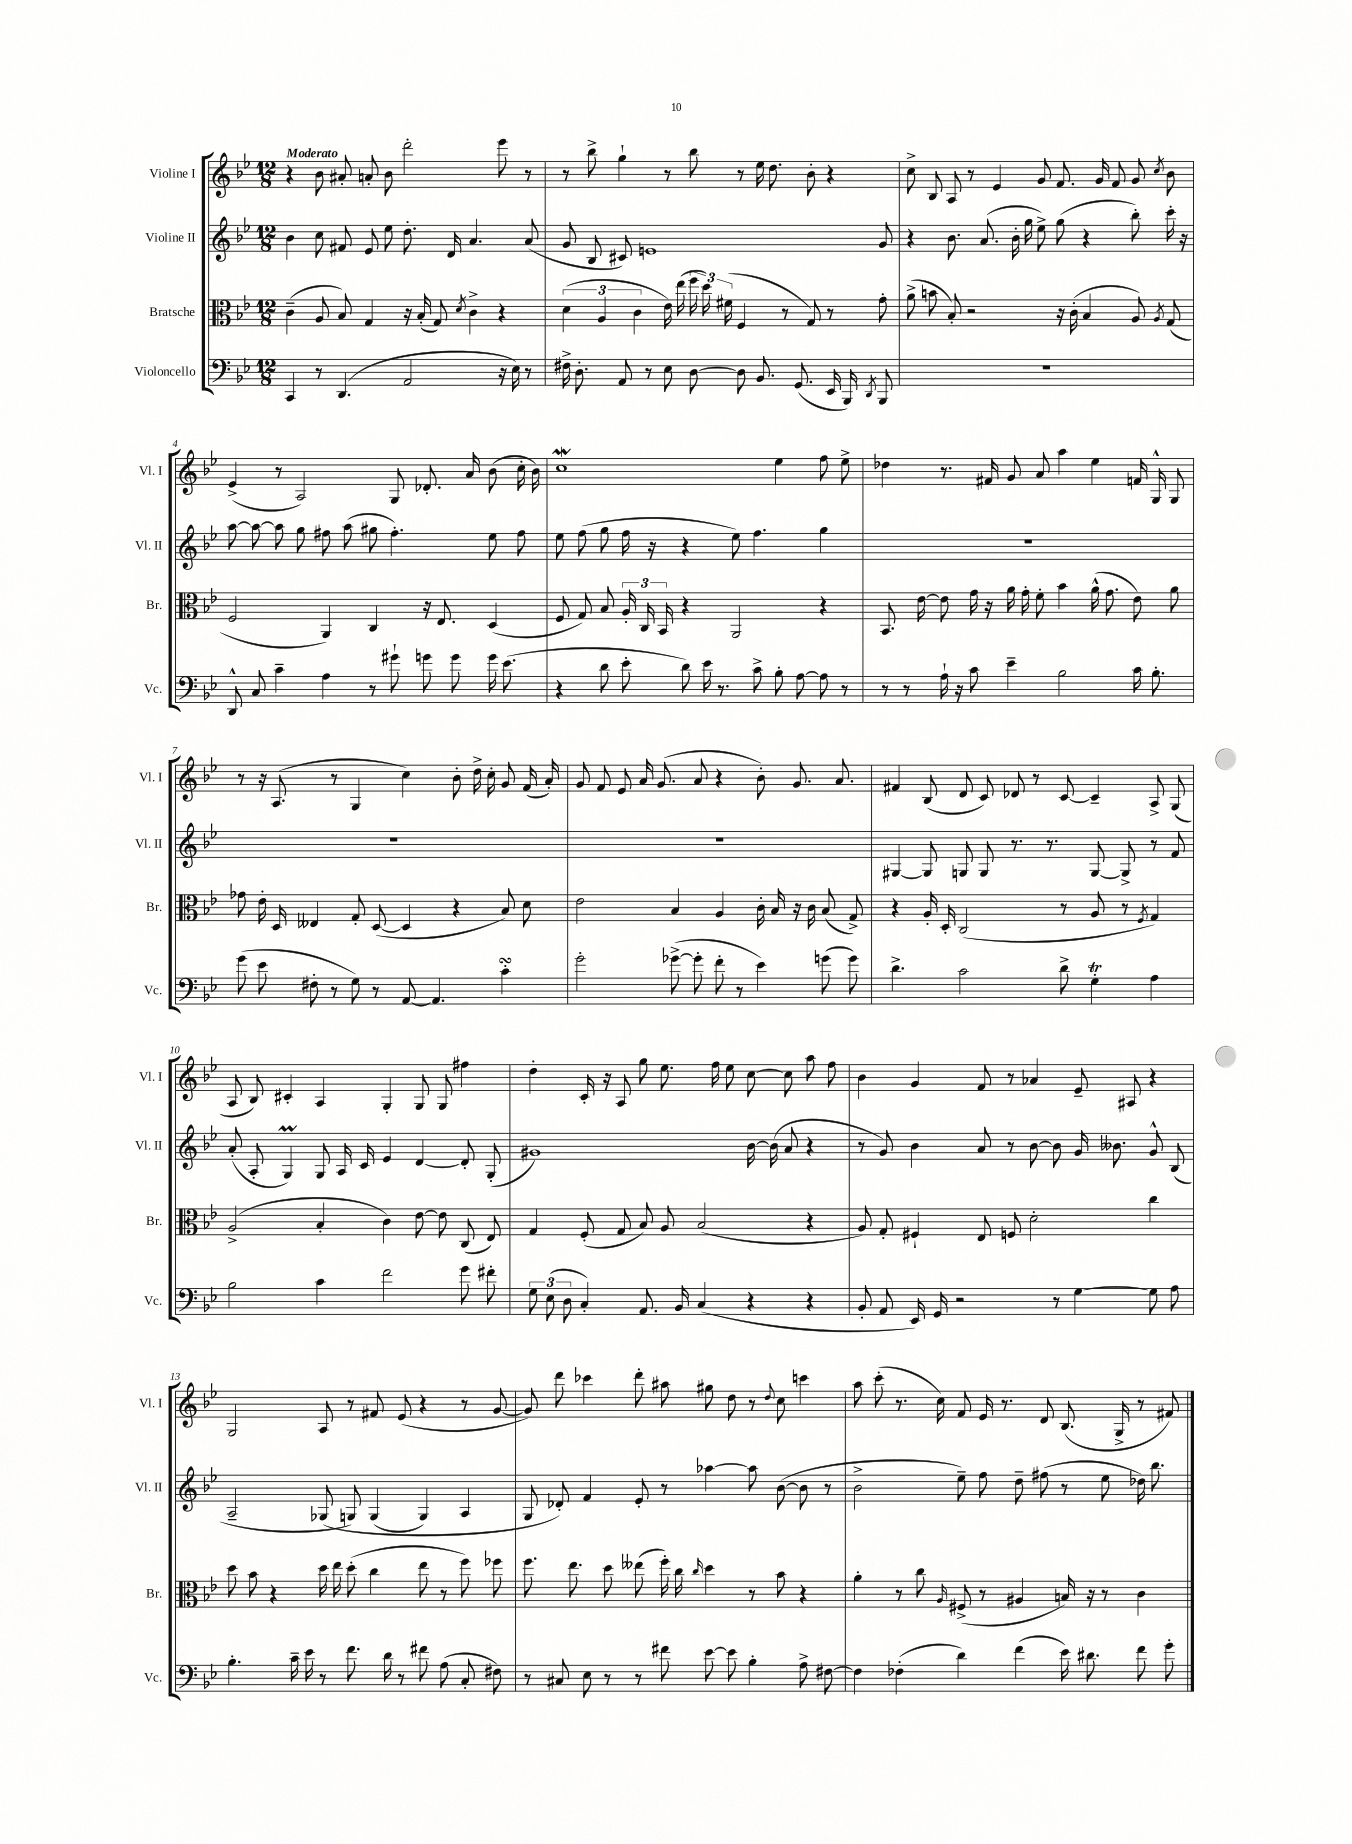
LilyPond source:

<<
\new StaffGroup <<
\new Staff = "s0" \with { instrumentName = "Violine I" shortInstrumentName = "Vl. I" } {
    \clef treble \key bes \major \numericTimeSignature \time 12/8 \tempo "Moderato"
    \autoBeamOff r4 bes'8 ais'8-. a'8-. bes'8 d'''2-. ees'''8 r8 |
    r8 bes''8-> g''4-! r8 bes''8 r8 ees''16 d''8. bes'8-. r4 |
    c''8-> bes8 a8 r8 ees'4 g'8 f'8. g'16 f'8 g'8 \acciaccatura { c''8 } bes'8 |
    ees'4->( r8 a2) g8 des'8.-. a'16 bes'8( c''16-. bes'16) |
    c''1\mordent ees''4 f''8 ees''8-> |
    des''4 r8. fis'16 g'8 a'8 a''4 ees''4 f'16 g16-^ g8 |
    r8 r16 a8.( r8 g4 c''4) bes'8-. d''16-> c''16-. g'8 f'16( a'16-.) |
    g'8 f'8 ees'8 a'16 g'8.( a'8 r4 bes'8-.) g'8. a'8. |
    fis'4 bes8( d'8 c'8) des'8 r8 c'8~ c'4-- a8-> g8( |
    a8 bes8) cis'4-. a4 g4-. g8 g8 fis''4 |
    d''4-. c'16-. r16 a8 g''8 ees''8. f''16 ees''8 c''8~ c''8 a''8 f''8 |
    bes'4 g'4 f'8 r8 aes'4 ees'8-- ais8 r4 |
    g2 a8 r8 fis'8 ees'8( r4 r8 g'8~ |
    g'8) d'''8 ces'''4 d'''8-. ais''8 gis''8 d''8 r8 \appoggiatura { d''8 } c''8 c'''4 |
    a''8 c'''8-.( r8. c''16) f'8 ees'16 r8. d'8 bes8.( g16-> r8 fis'8) \bar "|." |
}
\new Staff = "s1" \with { instrumentName = "Violine II" shortInstrumentName = "Vl. II" } {
    \clef treble \key bes \major \numericTimeSignature \time 12/8
    \autoBeamOff bes'4 c''8 fis'8 ees'8 ees''8 d''8.-. d'16 a'4. a'8( |
    g'8 bes8 cis'8) e'1 g'8 |
    r4 bes'8. a'8.( bes'16-. g''16 ees''8->) g''8( r4 bes''8-.) c'''16-. r16 |
    a''8~ a''8~ a''8 g''8 fis''8 a''8( gis''8 fis''4.-.) ees''8 fis''8 |
    ees''8 f''8( g''8 f''16 r16 r4 ees''8) f''4. g''4 |
    R1. |
    R1. |
    R1. |
    gis4~ gis8 g8 g8 r8. r8. g8~ g8-> r8 f'8 |
    a'8-.( a8-. g4\prall) g8 a16 c'16 ees'4 d'4~ d'8-. g8-.( |
    gis'1) bes'16~ bes'16( a'8 r4 |
    r8 g'8) bes'4 a'8 r8 bes'8~ bes'8 g'16 beses'8. g'8-^ bes8( |
    a2-- ges8\( g8) g4( g4) a4 |
    g8 des'8-.\) f'4 ees'8-. r8 aes''4~ aes''8 bes'8~( bes'8 r8 |
    bes'2-> ees''8--) f''8 d''8-- fis''8( r8 ees''8 des''16) bes''8. \bar "|." |
}
\new Staff = "s2" \with { instrumentName = "Bratsche" shortInstrumentName = "Br." } {
    \clef alto \key bes \major \numericTimeSignature \time 12/8
    \autoBeamOff c'4--( a8 bes8) g4 r16 bes16-.( g8) \acciaccatura { d'8 } c'4-> r4 |
    \tuplet 3/2 { d'4( a4 c'4 } ees'16) ees''16( \tuplet 3/2 { f''16 d''16) fis'16( } f4 r8 g8) r8 g'8-. |
    a'8->( b'8 bes8-.) r2 r16 c'16-.( bes4 a8) \acciaccatura { a8 } g8( |
    f2 a,4) c4 r16 ees8. d4( |
    f8 g8) bes8 \tuplet 3/2 { a16-. c16 bes,16 } r4 a,2 r4 |
    bes,8. ees'16~ ees'8 g'16 r16 a'16 g'16-. f'8-. bes'4 a'16-^( g'8. ees'8) a'8 |
    ges'8 ees'16-. d16 eeses4 g8-. d8~( d4 r4 bes8) d'8 |
    ees'2 bes4 a4 c'16-. bes16 r16 c'16 bes8( g8->) |
    r4 a16-. d16-. c2( r8 a8 r8 \acciaccatura { f8 } g4) |
    a2->( bes4-. c'4) ees'8~ ees'8 c8( ees8) |
    g4 f8-.( g8 bes8) a8 bes2( r4 |
    a8) g8-. fis4-! ees8 f8 d'2-. c''4 |
    d''8 bes'8 r4 d''16 ees''16 d''8-.( c''4 ees''8 r8 f''8) fes''8 |
    f''8. ees''8. d''8 eeses''8( f''16-.) c''16 \grace { c''16 } d''4 r8 bes'8 r4 |
    a'4-. r8 c''8 \grace { a16 } fis8->( r8 ais4 b16) r16 r8 c'4 \bar "|." |
}
\new Staff = "s3" \with { instrumentName = "Violoncello" shortInstrumentName = "Vc." } {
    \clef bass \key bes \major \numericTimeSignature \time 12/8
    \autoBeamOff c,4 r8 d,4.( a,2 r16 ees16) r8 |
    fis16-> d8.-. a,8 r8 ees8 d8~ d8 bes,8. g,8.( ees,16 bes,,16) \acciaccatura { d,8 } bes,,8 |
    R1. |
    d,8-^ c8 c'4-- a4 r8 gis'8-! g'8 g'8 g'16 ees'8.( |
    r4 d'8 ees'8-. d'8) ees'16 r8. c'8-> bes8-. a8~ a8 r8 |
    r8 r8 a16-! r16 c'8 ees'4-- bes2 c'16 bes8.-. |
    g'8( ees'8 fis8-. r8 g8) r8 a,8~ a,4. c'4-.\turn |
    g'2-. ges'8~->( ges'8-. f'8-. r8 ees'4) g'8( g'8) |
    d'4.-> c'2 d'8-> g4-.\trill a4 |
    bes2 c'4 f'2 g'8 fis'8-. |
    \tuplet 3/2 { g8 ees8( d8 } c4-.) a,8. bes,16 c4( r4 r4 |
    bes,8-. a,8 ees,16) g,16 r2 r8 g4~ g8 a8 |
    bes4.-. c'16-- ees'16 r8 f'8. d'16 r8 fis'8 a8( c8-. fis8) |
    r8 cis8 ees8 r8 r8 fis'8 ees'8~ ees'8 bes4-. a8-> fis8~ |
    fis4 fes4-.( d'4) f'4( ees'16) dis'8. f'8 g'8-. \bar "|." |
}
>>
>>
